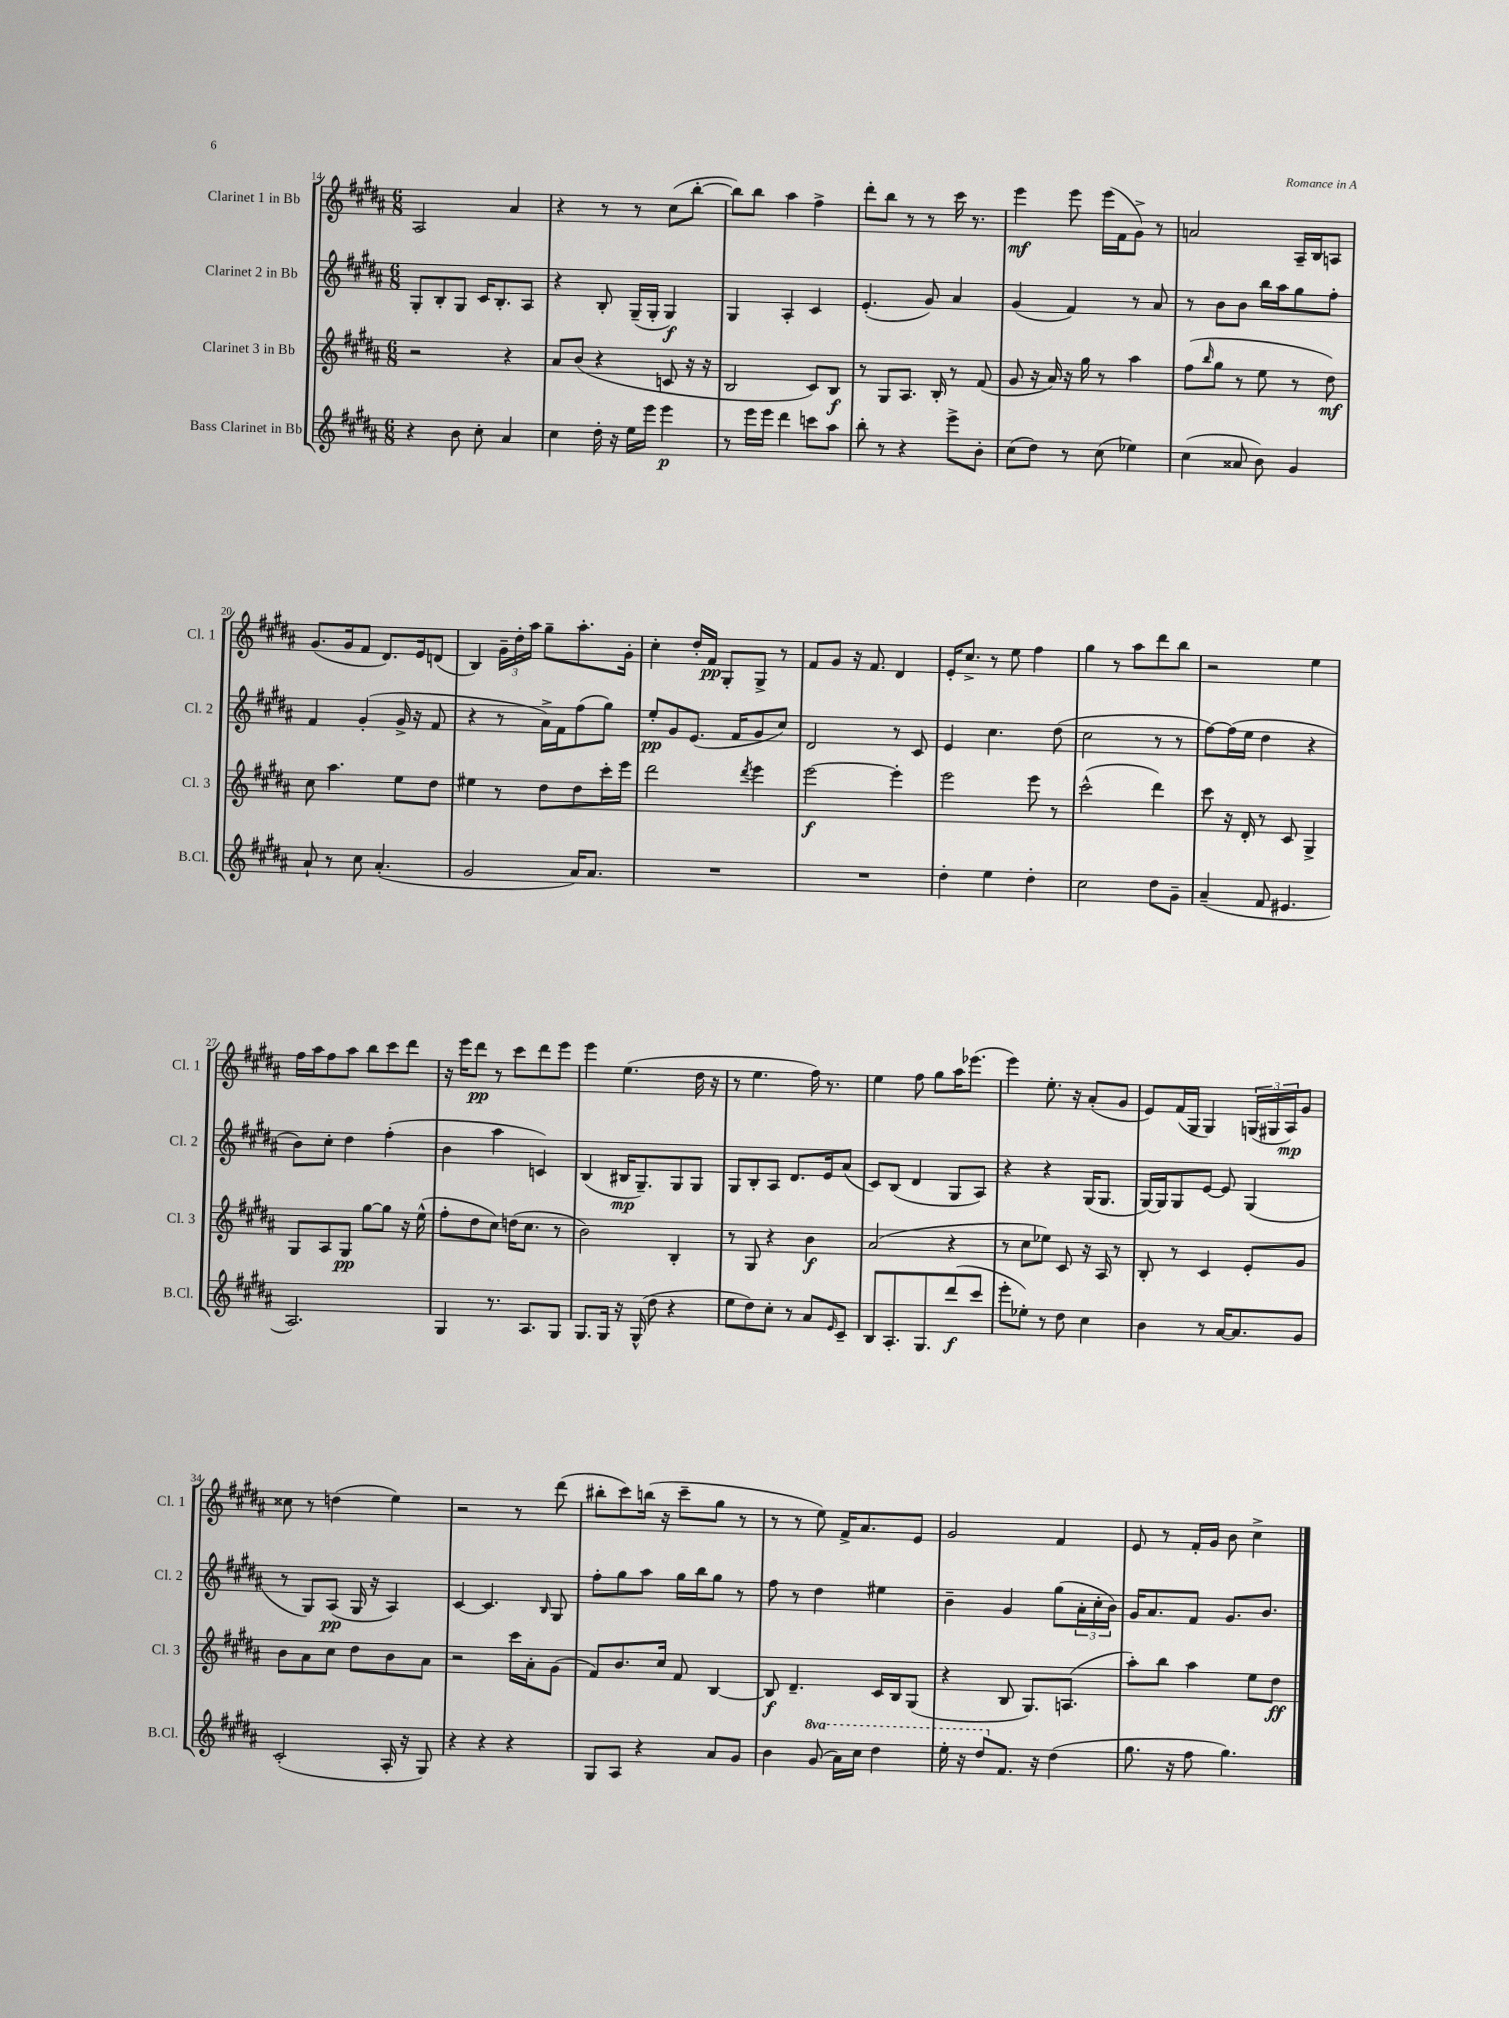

**kern	**dynam	**kern	**dynam	**kern	**dynam	**kern	**dynam
*part4	*part4	*part3	*part3	*part2	*part2	*part1	*part1
*staff4	*staff4	*staff3	*staff3	*staff2	*staff2	*staff1	*staff1
*I"Bass Clarinet in Bb	*	*I"Clarinet 3 in Bb	*	*I"Clarinet 2 in Bb	*	*I"Clarinet 1 in Bb	*
*I'B.Cl.	*	*I'Cl. 3	*	*I'Cl. 2	*	*I'Cl. 1	*
*clefG2	*	*clefG2	*	*clefG2	*	*clefG2	*
*k[f#c#g#d#a#]	*	*k[f#c#g#d#a#]	*	*k[f#c#g#d#a#]	*	*k[f#c#g#d#a#]	*
*M6/8	*	*M6/8	*	*M6/8	*	*M6/8	*
=14	=14	=14	=14	=14	=14	=14	=14
4r	.	2r	.	8G#'/L	.	2A#/	.
.	.	.	.	8B'/	.	.	.
8b\	.	.	.	8G#/J	.	.	.
8cc#'\	.	.	.	16c#/KL	.	.	.
.	.	.	.	8.B'/	.	.	.
4a#/	.	4r	.	.	.	4a#/	.
.	.	.	.	8A#/J	.	.	.
=15	=15	=15	=15	=15	=15	=15	=15
4cc#\	.	8a#/L	.	4r	.	4r	.
.	.	(8b/J	.	.	.	.	.
16dd#'\	.	4r	.	8B'/	.	8r	.
16r	.	.	.	.	.	.	.
16ee\LL	.	.	.	(16G#~/LL	.	8r	.
16eee\JJ	.	.	.	16G#'/JJ	.	.	.
4eee\	p	8cn/	.	4G#/)	f	(8cc#\L	.
.	.	16r	.	.	.	[8bb'\J	.
.	.	16r	.	.	.	.	.
=16	=16	=16	=16	=16	=16	=16	=16
8r	.	2B/	.	4G#/	.	8bb\L])	.
16eee\LL	.	.	.	.	.	8bb\J	.
16eee\JJ	.	.	.	.	.	.	.
4ddd#\	.	.	.	4A#'/	.	4aa#\	.
8cccn\L	.	8c#/L)	.	4c#/	.	4ff#^\	.
8aa#\J	.	8B/J	f	.	.	.	.
=17	=17	=17	=17	=17	=17	=17	=17
8bb'\	.	8r	.	(4.e'/	.	8ddd#'\L	.
8r	.	8G#/L	.	.	.	8bb\J	.
4r	.	8.A#/J	.	.	.	8r	.
.	.	.	.	8g#/)	.	8r	.
.	.	16B'/	.	.	.	.	.
8eee^\L	.	8r	.	4a#/	.	16ccc#\	.
.	.	.	.	.	.	8.r	.
8b'\J	.	(8f#/	.	.	.	.	.
=18	=18	=18	=18	=18	=18	=18	=18
(8cc#\L	.	8g#/	.	(4g#/	.	4eee\	mf
8dd#\J)	.	16r	.	.	.	.	.
.	.	16a#/)	.	.	.	.	.
8r	.	16r	.	4f#/)	.	8eee\	.
.	.	16gg#\	.	.	.	.	.
(8cc#\	.	8r	.	.	.	(16eee\LL	.
.	.	.	.	.	.	16f#\J	.
4ee-X\)	.	4aa#\	.	8r	.	8g#^\J)	.
.	.	.	.	8a#/	.	8r	.
=19	=19	=19	=19	=19	=19	=19	=19
(4cc#\	.	(8ff#\L	.	8r	.	2an/	.
.	.	16qqbb/	.	.	.	.	.
.	.	8gg#\J	.	8b\L	.	.	.
8a##X/	.	8r	.	8b\J	.	.	.
8b\)	.	8ee\	.	16bb\LL	.	.	.
.	.	.	.	16aa#\J	.	.	.
4g#/	.	8r	.	8gg#\	.	16A#~/LL	.
.	.	.	.	.	.	16B/J	.
.	.	8dd#\)	mf	8ff#'\J	.	8An/J	.
!!LO:LB:g=z
=20	=20	=20	=20	=20	=20	=20	=20
8a#`/	.	8cc#\	.	4f#/	.	(8.g#/L	.
8r	.	4.aa#\	.	.	.	.	.
.	.	.	.	.	.	16g#/k	.
8cc#\	.	.	.	(4g#'/	.	8f#/J	.
(4.a#'/	.	.	.	.	.	8.d#/L)	.
.	.	8ee\L	.	16g#^/	.	.	.
.	.	.	.	16r	.	16e/k	.
.	.	8dd#\J	.	8f#/	.	(8dn/J	.
=21	=21	=21	=21	=21	=21	=21	=21
2g#/	.	4ee#X\	.	4r	.	4B/)	.
.	.	8r	.	8r	.	24g#~\LL	.
.	.	.	.	.	.	24dd#'\	.
.	.	.	.	.	.	24aa#\JJ	.
.	.	8dd#\L	.	16a#^\LL)	.	8gg#~\L	.
.	.	.	.	16f#\J	.	.	.
16a#/KL)	.	8dd#\	.	(8ff#\	.	8.aa#'\	.
8.a#/J	.	.	.	.	.	.	.
.	.	16ccc#'\L	.	8gg#\J)	.	.	.
.	.	16eee\JJ	.	.	.	16g#'\Jk	.
=22	=22	=22	=22	=22	=22	=22	=22
2.r	.	2ddd#\	.	8ee'/L	pp	4cc#'\	.
.	.	.	.	8g#/	.	.	.
.	.	.	.	(8.e/J	.	16dd#'/LL	.
.	.	.	.	.	.	16f#/JJ	pp
.	.	.	.	.	.	8G#'/L	.
.	.	.	.	16f#/KL	.	.	.
.	.	8qddd#/	.	.	.	.	.
.	.	4eee\	.	8g#/	.	8G#^/J	.
.	.	.	.	8cc#/J)	.	8r	.
=23	=23	=23	=23	=23	=23	=23	=23
2.r	.	[2eee\	f	2d#/	.	8f#/L	.
.	.	.	.	.	.	8g#/J	.
.	.	.	.	.	.	16r	.
.	.	.	.	.	.	8.f#/	.
.	.	4eee'\]	.	8r	.	4d#/	.
.	.	.	.	8c#/	.	.	.
=24	=24	=24	=24	=24	=24	=24	=24
4dd#'\	.	2eee\	.	4e/	.	16e'/KL	.
.	.	.	.	.	.	8.cc#^/J	.
4ee\	.	.	.	4.cc#\	.	8r	.
.	.	.	.	.	.	8ee\	.
4dd#'\	.	8eee\	.	.	.	4ff#\	.
.	.	8r	.	(8dd#\	.	.	.
=25	=25	=25	=25	=25	=25	=25	=25
2cc#\	.	(2ccc#^^\	.	2cc#\	.	4gg#\	.
.	.	.	.	.	.	8r	.
.	.	.	.	.	.	8aa#\L	.
8dd#\L	.	4ddd#\)	.	8r	.	8ddd#\	.
8g#~\J	.	.	.	8r	.	8bb\J	.
=26	=26	=26	=26	=26	=26	=26	=26
(4a#~/	.	8ccc#\	.	[8ff#\L)	.	2r	.
.	.	16r	.	(16ff#\L]	.	.	.
.	.	16d#'/	.	16ee\JJ	.	.	.
8f#/	.	8r	.	4dd#\	.	.	.
4.e#X/	.	8c#/	.	.	.	.	.
.	.	4G#^/	.	4r	.	4ee\	.
!!LO:LB:g=z
=27	=27	=27	=27	=27	=27	=27	=27
2.A#/)	.	8G#/L	.	8b\L)	.	16ff#\LL	.
.	.	.	.	.	.	16aa#\J	.
.	.	8A#/	.	8cc#'\J	.	8ff#\	.
.	.	8G#/J	pp	4dd#\	.	8aa#\J	.
.	.	[8gg#\L	.	.	.	8bb\L	.
.	.	8gg#\J]	.	(4ff#'\	.	8ccc#\	.
.	.	16r	.	.	.	8ddd#\J	.
.	.	(16ee^^\	.	.	.	.	.
=28	=28	=28	=28	=28	=28	=28	=28
4G#/	.	8ff#'\L	.	4b\	.	16r	.
.	.	.	.	.	.	16eee\KL	.
.	.	8dd#\	.	.	.	8ddd#\J	pp
8.r	.	8cc#\J)	.	4aa#\	.	8r	.
.	.	(16ddn\KL	.	.	.	8ccc#\L	.
8.A#/L	.	8.cc#\J	.	.	.	.	.
.	.	.	.	4cn/)	.	8ddd#\	.
8G#/J	.	8r	.	.	.	8eee\J	.
=29	=29	=29	=29	=29	=29	=29	=29
8.G#/L	.	2b\)	.	(4B/	.	4eee\	.
16G#/Jk	.	.	.	.	.	.	.
16r	.	.	.	16B#X/KL	mp	(4.ee\	.
(16G#^^/	.	.	.	8.G#~/)	.	.	.
8dd#\	.	.	.	.	.	.	.
4r	.	4B'/	.	8G#/	.	.	.
.	.	.	.	8G#/J	.	16dd#\	.
.	.	.	.	.	.	16r	.
=30	=30	=30	=30	=30	=30	=30	=30
8ee\L	.	8r	.	8G#/L	.	8r	.
8dd#\)	.	8G#/	.	8B'/	.	4.ee\	.
8cc#'\J	.	4r	.	8A#/J	.	.	.
8r	.	.	.	8.d#/L	.	.	.
8a#/L	.	4b\	f	.	.	16ff#\)	.
.	.	.	.	16e/k	.	8.r	.
16qqe/	.	.	.	.	.	.	.
8c#~/J	.	.	.	(8a#/J	.	.	.
=31	=31	=31	=31	=31	=31	=31	=31
8B/L	.	(2a#/	.	8c#/L)	.	4ee\	.
8.A#'/	.	.	.	(8B/J	.	.	.
.	.	.	.	4d#/	.	8ff#\	.
8.G#/	.	.	.	.	.	.	.
.	.	.	.	.	.	8gg#\L	.
(8ddd#/	f	4r	.	8G#/L	.	16aa#\K	.
.	.	.	.	.	.	(8.eee-X\J	.
8ccc#/J	.	.	.	8A#/J)	.	.	.
=32	=32	=32	=32	=32	=32	=32	=32
8eee'\L	.	8r	.	4r	.	4eee\)	.
8ee-X'\J)	.	8cc#\L	.	.	.	.	.
8r	.	8ee-X\J)	.	4r	.	8.ee'\	.
8dd#\	.	8c#/	.	.	.	.	.
.	.	.	.	.	.	16r	.
4cc#\	.	16r	.	(16G#/KL	.	(8a#'/L	.
.	.	16A#/	.	8.G#/J	.	.	.
.	.	8r	.	.	.	8g#/J	.
=33	=33	=33	=33	=33	=33	=33	=33
4b\	.	8B'/	.	[16G#/LL)	.	8e/L)	.
.	.	.	.	16G#/J]	.	.	.
.	.	8r	.	8G#/	.	(16f#/L	.
.	.	.	.	.	.	16G#/JJ	.
8r	.	4c#/	.	[8e/J	.	4G#/)	.
[16a#/KL	.	.	.	8e/]	.	.	.
8.a#/]	.	.	.	.	.	.	.
.	.	8e'/L	.	(4G#/	.	(24Gn/LL	.
.	.	.	.	.	.	24G#X/	.
.	.	.	.	.	.	24A#/J)	mp
8g#/J	.	8g#/J	.	.	.	8g#/J	.
!!LO:LB:g=z
=34	=34	=34	=34	=34	=34	=34	=34
(2c#'/	.	8b\L	.	8r	.	8cc##X\	.
.	.	8a#\	.	8G#/L)	.	8r	.
.	.	8cc#\J	.	(8A#/J	pp	(4ddn\	.
.	.	8dd#\L	.	16G#/	.	.	.
.	.	.	.	16r	.	.	.
16A#'/	.	8b\	.	4A#/)	.	4ee\)	.
16r	.	.	.	.	.	.	.
8G#/)	.	8a#\J	.	.	.	.	.
=35	=35	=35	=35	=35	=35	=35	=35
4r	.	2r	.	[4c#/	.	2r	.
4r	.	.	.	4.c#/]	.	.	.
4r	.	16ccc#\LL	.	.	.	8r	.
.	.	16a#'\J	.	.	.	.	.
.	.	.	.	16qqB/	.	.	.
.	.	(8g#\J	.	8G#/	.	(8ddd#\	.
=36	=36	=36	=36	=36	=36	=36	=36
8G#/L	.	8f#/L)	.	8ff#'\L	.	8bb#X'\L	.
8A#/J	.	8.b/	.	8gg#\	.	8ccc#\)	.
4r	.	.	.	8aa#\J	.	(16bbn\Jk	.
.	.	16cc#/Jk	.	.	.	16r	.
.	.	8f#/	.	16gg#\LL	.	8ccc#~\L	.
.	.	.	.	16bb\J	.	.	.
8a#/L	.	[4B/	.	8gg#\J	.	8gg#\J	.
8g#/J	.	.	.	8r	.	8r	.
=37	=37	=37	=37	=37	=37	=37	=37
4b\	.	8B/]	f	8ff#\	.	8r	.
.	.	4.d#~/	.	8r	.	8r	.
*8va	*	*	*	*	*	*	*
(8gg#/	.	.	.	4dd#\	.	8ee\)	.
16aa#\LL)	.	.	.	.	.	16f#^/KL	.
16ccc#\JJ	.	.	.	.	.	8.a#/	.
4ddd#\	.	16c#/LL	.	4ee#X\	.	.	.
.	.	16B/J	.	.	.	.	.
.	.	(8G#/J	.	.	.	8e/J	.
=38	=38	=38	=38	=38	=38	=38	=38
16eee'\	.	4r	.	4b~\	.	2g#/	.
16r	.	.	.	.	.	.	.
8ddd#/L	.	.	.	.	.	.	.
*X8va	*	*	*	*	*	*	*
8.f#/J	.	8B/	.	4g#/	.	.	.
.	.	8.G#/L)	.	.	.	.	.
16r	.	.	.	.	.	.	.
(4dd#\	.	.	.	(8gg#\L	.	4f#/	.
.	.	(8.An/J	.	.	.	.	.
.	.	.	.	24a#'\L	.	.	.
.	.	.	.	24cc#'\	.	.	.
.	.	.	.	24b\JJ)	.	.	.
=39	=39	=39	=39	=39	=39	=39	=39
8.gg#\	.	8aa#'\L)	.	16g#/KL	.	8e/	.
.	.	.	.	8.a#/	.	.	.
.	.	8bb\J	.	.	.	8r	.
16r	.	.	.	.	.	.	.
8ff#\	.	4aa#\	.	8f#/J	.	16f#'/LL	.
.	.	.	.	.	.	16g#/JJ	.
4.gg#\)	.	.	.	8.g#/L	.	8b\	.
.	.	8ee\L	.	.	.	4cc#^\	.
.	.	.	.	8.b/J	.	.	.
.	.	8dd#\J	ff	.	.	.	.
==	==	==	==	==	==	==	==
*-	*-	*-	*-	*-	*-	*-	*-
